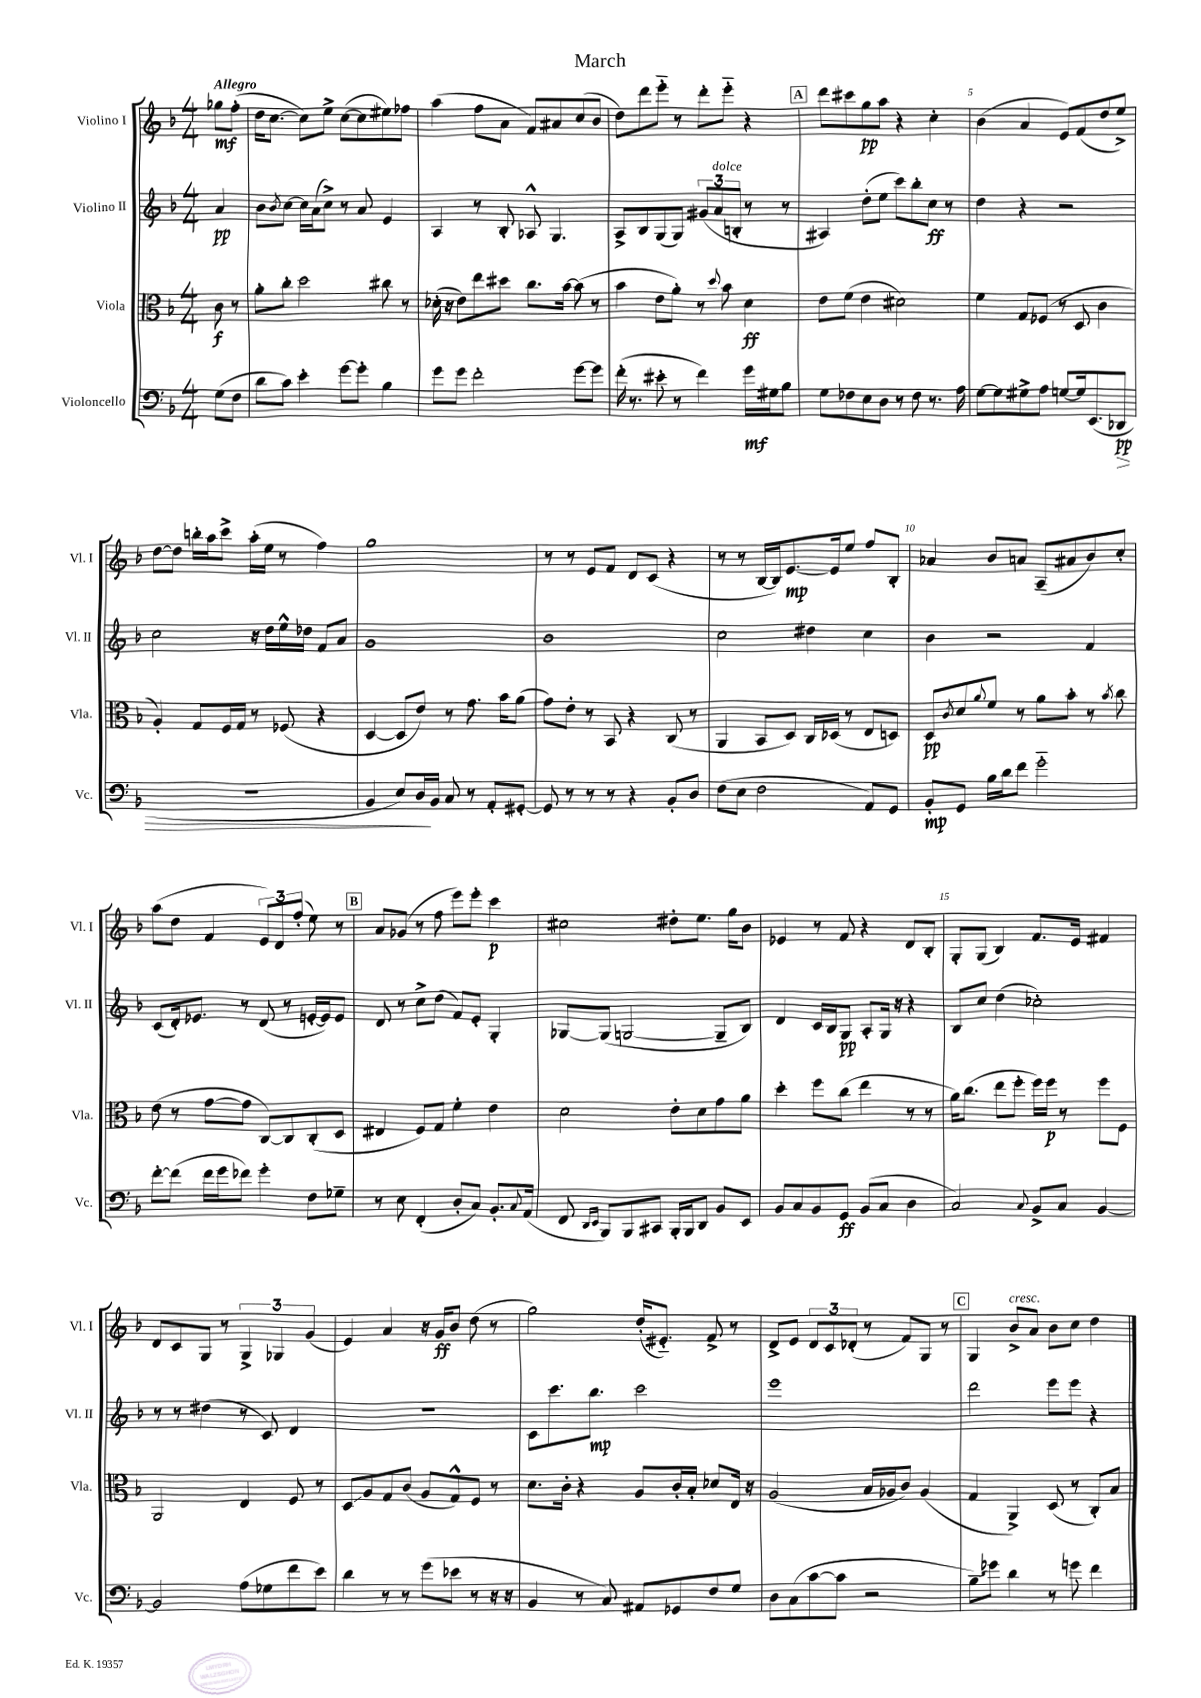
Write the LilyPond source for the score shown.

\header { title = "March" }
<<
\new StaffGroup <<
\new Staff = "s0" \with { instrumentName = "Violino I" shortInstrumentName = "Vl. I" } {
    \clef treble \key f \major \numericTimeSignature \time 4/4 \partial 4 \tempo "Allegro"
    ges''8\mf f''8-.( |
    d''16 c''8.~ c''8) e''8-> c''8~( c''8 eis''8) fes''8 |
    a''4( f''8 a'8 f'8) ais'8 c''8( bes'8 |
    d''8) d'''8 e'''8-_ r8 d'''8-. e'''8-_ r4 |
    \mark \markup { \box "A" } d'''8 cis'''8 g''8\pp a''8 r4 c''4-. |
    bes'4( a'4 e'8) f'8( d''8 e''8->) |
    d''8~ d''8 b''16-. a''16 c'''8-> a''16-.( e''16 r8 f''4) |
    g''1 |
    r8 r8 e'8 f'8 d'8 c'8( r4 |
    r8 r8 bes16~ bes16) e'8.~\mp e'16 e''8 f''8 bes8-. |
    aes'4 bes'8 a'8 a8--( ais'8 bes'8) c''8-. |
    a''8( d''8 f'4 \tuplet 3/2 { e'8) d'8 f''8-.( } e''8) r8 |
    \mark \markup { \box "B" } a'8 ges'8( r8 f''8 e'''8) e'''8-. c'''4\p |
    cis''2 dis''8-. e''8. g''16 bes'8 |
    ees'4 r8 f'8 r4 d'8 bes8-. |
    g8-. g8( bes4) f'8. e'16 fis'4 |
    d'8 c'8 g8 r8 \tuplet 3/2 { g4-> ges4 g'4( } |
    e'4) a'4 r16 g'16\ff bes'8 d''8( r8 |
    g''2) d''16-.( eis'8.-_) f'8-> r8 |
    d'8-> e'8 \tuplet 3/2 { d'8 c'8 des'8-.( } r8 f'8) g8 r8 |
    \mark \markup { \box "C" } g4 bes'8->^\markup { \italic "cresc." } a'8 bes'8 c''8 d''4 \bar "|." |
}
\new Staff = "s1" \with { instrumentName = "Violino II" shortInstrumentName = "Vl. II" } {
    \clef treble \key f \major \numericTimeSignature \time 4/4 \partial 4
    a'4\pp |
    bes'8 \acciaccatura { bes'8 } c''8~ c''16 a'16( c''8->) r8 a'8 e'4 |
    a4 r8 bes8-. aes8-^ g4. |
    a8-> bes8 g8( g8) \tuplet 3/2 { gis'8( a'8^\markup { \italic "dolce" } b8-. } r8 r8 |
    \mark \markup { \box "A" } ais4) d''8-.( e''8 c'''8) bes''8-. c''8\ff r8 |
    d''4 r4 r2 |
    c''2 r16 d''16 e''16-^ des''16 f'8 a'8 |
    g'1 |
    bes'1 |
    c''2 dis''4 c''4 |
    bes'4 r2 f'4 |
    c'8( d'16-.) ees'8. r8 d'8( r8 e'16~-. e'16) e'8 |
    \mark \markup { \box "B" } d'8 r8 c''8-> d''8( f'8) e'8-. g4-. |
    ges8~ ges8( g2~ g8-- bes8) |
    d'4 c'16 bes16 g8\pp a8-. g16 r16 r4 |
    bes8 c''8 d''4( ces''2-.) |
    r8 r8 dis''4( r8 c'8) d'4 |
    R1 |
    c'8 c'''8. bes''8.\mp c'''2 |
    e'''1 |
    \mark \markup { \box "C" } d'''2 e'''8 e'''8 r4 \bar "|." |
}
\new Staff = "s2" \with { instrumentName = "Viola" shortInstrumentName = "Vla." } {
    \clef alto \key f \major \numericTimeSignature \time 4/4 \partial 4
    c'8\f r8 |
    a'8-. c''8-. d''2 cis''8 r8 |
    des'16-.( r16 e'8) e''8 dis''8 c''8. bes'16~ bes'8( r8 |
    bes'4 e'8 a'8-.) r8 \appoggiatura { d''8 } bes'8 d'4\ff |
    \mark \markup { \box "A" } e'8 f'8( e'4 dis'2) |
    f'4 g8 fes8( r8 d8 c'4 |
    a4-.) g8 f16 g16 r8 fes8( r4 |
    d4~ d8 e'8) r8 g'8. bes'16 a'8( |
    g'8) e'8-. r8 bes,8 r4 c8( r8 |
    a,4 bes,8 d8) c16 des16( r8 e8 d8) |
    d8\pp \acciaccatura { c'8 } d'8 \appoggiatura { a'8 } f'8 r8 a'8 bes'8-. r8 \acciaccatura { bes'8 } c''8 |
    e'8( r8 g'8~ g'8 c8~) c8 c8-.( d8 |
    \mark \markup { \box "B" } eis4 f8) g8 f'4-. e'4 |
    d'2 e'8-. d'8 g'8 a'8 |
    d''4-. f''8 c''8( e''4 r8 r8 |
    a'16) c''8.( e''8 f''8-. f''16) f''16\p r8 f''8 f8 |
    a,2 e4 f8 r8 |
    d8\glissando a8 g8 c'8( a8 g8-^) f8 r8 |
    d'8. c'16-. r4 a8 c'16-. bes16-. des'8 e16 r16 |
    a2( bes16 aes16 c'8) aes4( |
    \mark \markup { \box "C" } g4 a,4->) d8( r8 c8-.) bes8 \bar "|." |
}
\new Staff = "s3" \with { instrumentName = "Violoncello" shortInstrumentName = "Vc." } {
    \clef bass \key f \major \numericTimeSignature \time 4/4 \partial 4
    g8( f8 |
    d'8 c'8) e'4-. g'8~ g'8-. bes4 |
    g'8 g'8 f'2-. g'8~ g'8 |
    f'16-.( r8. eis'8-. r8 f'4) g'16\mf gis16 bes8 |
    \mark \markup { \box "A" } g8 fes8 e8 d8 r8 fes8 r8. a16 |
    g8~ g8 gis8-> a8 g8~ g16 e,8.( des,8\pp\> |
    R1 |
    bes,4 e8) d16\! bes,16 c8 r8 a,8-. gis,8~-. |
    gis,8 r8 r8 r8 r4 bes,8-. d8 |
    f8( e8 f2 a,8) g,8 |
    bes,8-.\mp g,8 bes16 d'16 f'8 g'2-_ |
    f'8~-. f'8( f'16 g'16 fes'8) g'4-. f8 ges8-- |
    \mark \markup { \box "B" } r8 e8 f,4-.( d8-. c8) bes,8.-. \appoggiatura { c8 } a,16( |
    f,8 \grace { d,16 e,16 } bes,,8) bes,,8 cis,8 bes,,16-. bes,,16 d,8 bes,8 e,8 |
    bes,8 c8 bes,8 g,8\ff bes,8( c8 d4 |
    c2) \appoggiatura { c8 } bes,8-> c8 bes,4~ |
    bes,2 a8( ges8 f'8 e'8) |
    d'4 r8 r8 g'8( ees'8 r8 r16 r16 |
    bes,4 r8 c8) ais,8 ges,8 f8 g8 |
    d8 c8( c'8~ c'8 r2 |
    \mark \markup { \box "C" } \once \override Glissando.style = #'zigzag bes8--\glissando) ges'8 d'4 r8 g'8 f'4 \bar "|." |
}
>>
>>
\layout { \context { \Score \override BarNumber.break-visibility = ##(#f #t #t) barNumberVisibility = #(every-nth-bar-number-visible 5) } }
